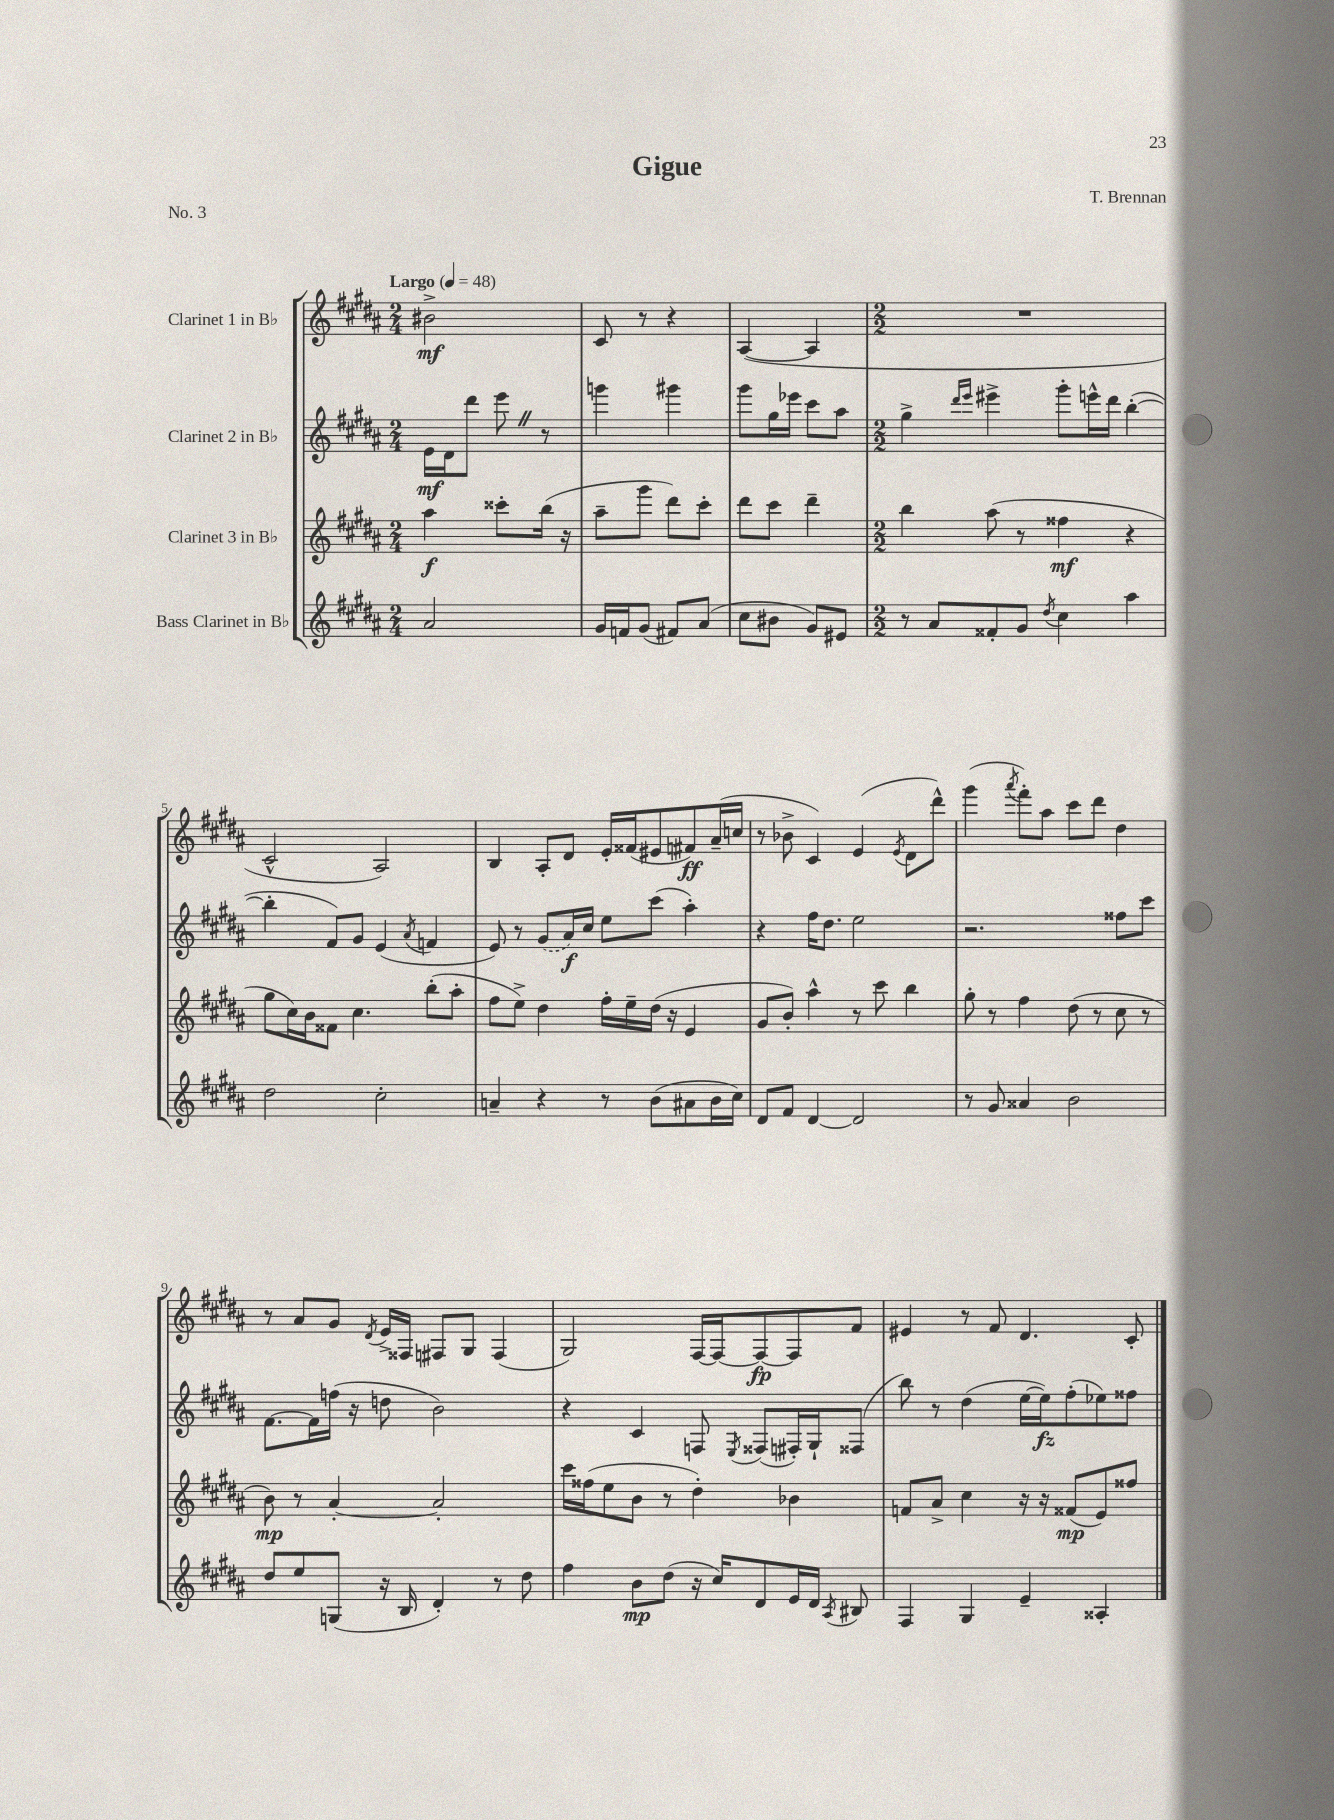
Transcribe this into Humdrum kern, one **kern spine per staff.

**kern	**dynam	**kern	**dynam	**kern	**dynam	**kern	**dynam
*part4	*part4	*part3	*part3	*part2	*part2	*part1	*part1
*staff4	*staff4	*staff3	*staff3	*staff2	*staff2	*staff1	*staff1
*I"Bass Clarinet in B♭	*	*I"Clarinet 3 in B♭	*	*I"Clarinet 2 in B♭	*	*I"Clarinet 1 in B♭	*
*clefG2	*	*clefG2	*	*clefG2	*	*clefG2	*
*k[f#c#g#d#a#]	*	*k[f#c#g#d#a#]	*	*k[f#c#g#d#a#]	*	*k[f#c#g#d#a#]	*
*M2/4	*	*M2/4	*	*M2/4	*	*M2/4	*
*MM48	*	*MM48	*	*MM48	*	*MM48	*
=1	=1	=1	=1	=1	=1	=1	=1
!	!	!	!	!	!	!LO:TX:a:B:t=Largo	!
2a#/	.	4aa#\	f	16e\LL	mf	2b#X^\	mf
.	.	.	.	16d#\J	.	.	.
.	.	.	.	8ddd#\J	.	.	.
.	.	8ccc##X'\L	.	8eeeZ\	.	.	.
.	.	(16bb\Jk	.	8r	.	.	.
.	.	16r	.	.	.	.	.
=2	=2	=2	=2	=2	=2	=2	=2
16g#/LL	.	8aa#~\L	.	4gggn\	.	8c#/	.
16fn/J	.	.	.	.	.	.	.
(8g#/J	.	8ggg#\J	.	.	.	8r	.
8f#X/L)	.	8ddd#\L)	.	4ggg#X\	.	4r	.
(8a#/J	.	8ccc#'\J	.	.	.	.	.
=3	=3	=3	=3	=3	=3	=3	=3
8cc#\L	.	8ddd#\L	.	8ggg#\L	.	([4A#/	.
8b#X\J	.	8ccc#\J	.	16gg#\L	.	.	.
.	.	.	.	16eee-X\JJ	.	.	.
8g#/L)	.	4ddd#~\	.	8ccc#\L	.	4A#/]	.
8e#X/J	.	.	.	8aa#\J	.	.	.
=4	=4	=4	=4	=4	=4	=4	=4
*M2/2	*	*M2/2	*	*M2/2	*	*M2/2	*
8r	.	4bb\	.	4gg#^\	.	1r	.
8a#/L	.	.	.	.	.	.	.
.	.	.	.	16qqddd#/LL	.	.	.
.	.	.	.	16qqeee/JJ	.	.	.
8f##X'/	.	(8aa#\	.	4eee#X^\	.	.	.
8g#/J	.	8r	.	.	.	.	.
8qdd#/	.	.	.	.	.	.	.
4cc#\	.	4ff##X\	mf	8ggg#'\L	.	.	.
.	.	.	.	16eeen^^\L	.	.	.
.	.	.	.	16ddd#\JJ	.	.	.
4aa#\	.	4r	.	([4bb'\	.	.	.
!!LO:LB:g=z
=5	=5	=5	=5	=5	=5	=5	=5
2dd#\	.	8gg#\L	.	4bb'\]	.	2c#^^/	.
.	.	16cc#\L)	.	.	.	.	.
.	.	16b\J	.	.	.	.	.
.	.	8f##X\J	.	8f#/L)	.	.	.
.	.	4.cc#\	.	8g#/J	.	.	.
2cc#'\	.	.	.	(4e/	.	2A#/)	.
.	.	.	.	8qa#/	.	.	.
.	.	(8bb'\L	.	4fn/	.	.	.
.	.	8aa#'\J	.	.	.	.	.
=6	=6	=6	=6	=6	=6	=6	=6
4an~/	.	8ff#\L	.	8e/)	.	4B/	.
.	.	8ee^\J)	.	8r	.	.	.
4r	.	4dd#\	.	(8g#/L	.	8A#'/L	.
.	.	.	.	16a#/L)	f	8d#/J	.
.	.	.	.	16cc#/JJ	.	.	.
8r	.	16ff#'\LL	.	8ee\L	.	16e'/LL	.
.	.	16ee~\	.	.	.	(16f##X/J	.
(8b\L	.	(16dd#\JJ	.	(8ccc#\J	.	8e#X/	.
.	.	16r	.	.	.	.	.
8a#X\	.	4e/	.	4aa#'\)	.	8f#X/)	ff
16b\L	.	.	.	.	.	(16a#~/L	.
16cc#\JJ)	.	.	.	.	.	16ccn/JJ	.
=7	=7	=7	=7	=7	=7	=7	=7
8d#/L	.	8g#/L	.	4r	.	8r	.
8f#/J	.	8b'/J)	.	.	.	8b-X^\	.
[4d#/	.	4aa#^^\	.	16ff#\KL	.	4c#/)	.
.	.	.	.	8.dd#\J	.	.	.
2d#/]	.	8r	.	2ee\	.	(4e/	.
.	.	8ccc#\	.	.	.	.	.
.	.	.	.	.	.	8qe/	.
.	.	4bb\	.	.	.	8d#\L	.
.	.	.	.	.	.	8ddd#^^\J)	.
=8	=8	=8	=8	=8	=8	=8	=8
8r	.	8gg#'\	.	2.r	.	(4ggg#\	.
8g#/	.	8r	.	.	.	.	.
.	.	.	.	.	.	8qaaa#/	.
4a##X/	.	4ff#\	.	.	.	8fff#'\L)	.
.	.	.	.	.	.	8aa#\J	.
2b\	.	(8dd#\	.	.	.	8ccc#\L	.
.	.	8r	.	.	.	8ddd#\J	.
.	.	8cc#\	.	8ff##X\L	.	4dd#\	.
.	.	8r	.	8ccc#\J	.	.	.
!!LO:LB:g=z
=9	=9	=9	=9	=9	=9	=9	=9
8dd#/L	.	8b\)	mp	[8.f#\L	.	8r	.
8ee/	.	8r	.	.	.	8a#/L	.
.	.	.	.	16f#\L]	.	.	.
(8Gn/J	.	[4a#'/	.	(16ffn\JJ	.	8g#/J	.
.	.	.	.	16r	.	.	.
.	.	.	.	.	.	8qd#/	.
16r	.	.	.	8ddn\	.	16e^/LL	.
16B/	.	.	.	.	.	16F##X/JJ	.
4d#'/)	.	2a#'/]	.	2b\)	.	8F#X/L	.
.	.	.	.	.	.	8G#/J	.
8r	.	.	.	.	.	(4F#/	.
8dd#\	.	.	.	.	.	.	.
=10	=10	=10	=10	=10	=10	=10	=10
4ff#\	.	16ccc#\LL	.	4r	.	2G#/)	.
.	.	(16ff##X\J	.	.	.	.	.
.	.	8ee\	.	.	.	.	.
8b\L	mp	8b\J	.	4c#/	.	.	.
(8dd#\J	.	8r	.	.	.	.	.
16r	.	4dd#'\)	.	8Fn/	.	[16F#/LL	.
16cc#/KL)	.	.	.	.	.	16F#/J_	.
.	.	.	.	8qE/	.	.	.
8d#/	.	.	.	(8F##X/L	.	8F#/_	fp
16e/L	.	4b-X\	.	16F#X'/L)	.	8F#/]	.
16d#/JJ	.	.	.	16G#`/J	.	.	.
8qA#/	.	.	.	.	.	.	.
8B#X/	.	.	.	(8F##X/J	.	8f#/J	.
=11	=11	=11	=11	=11	=11	=11	=11
4F#/	.	8fn/L	.	8bb\)	.	4e#X/	.
.	.	8a#^/J	.	8r	.	.	.
4G#/	.	4cc#\	.	(4dd#\	.	8r	.
.	.	.	.	.	.	8f#/	.
4e~/	.	16r	.	[16ee\LL	.	4.d#/	.
.	.	16r	.	16ee\J])	fz	.	.
.	.	(8f##X/L	mp	(8ff#'\	.	.	.
4A##X'/	.	8e/)	.	8ee-X\)	.	.	.
.	.	8ff##X/J	.	8ff##X\J	.	8c#'/	.
==	==	==	==	==	==	==	==
*-	*-	*-	*-	*-	*-	*-	*-
